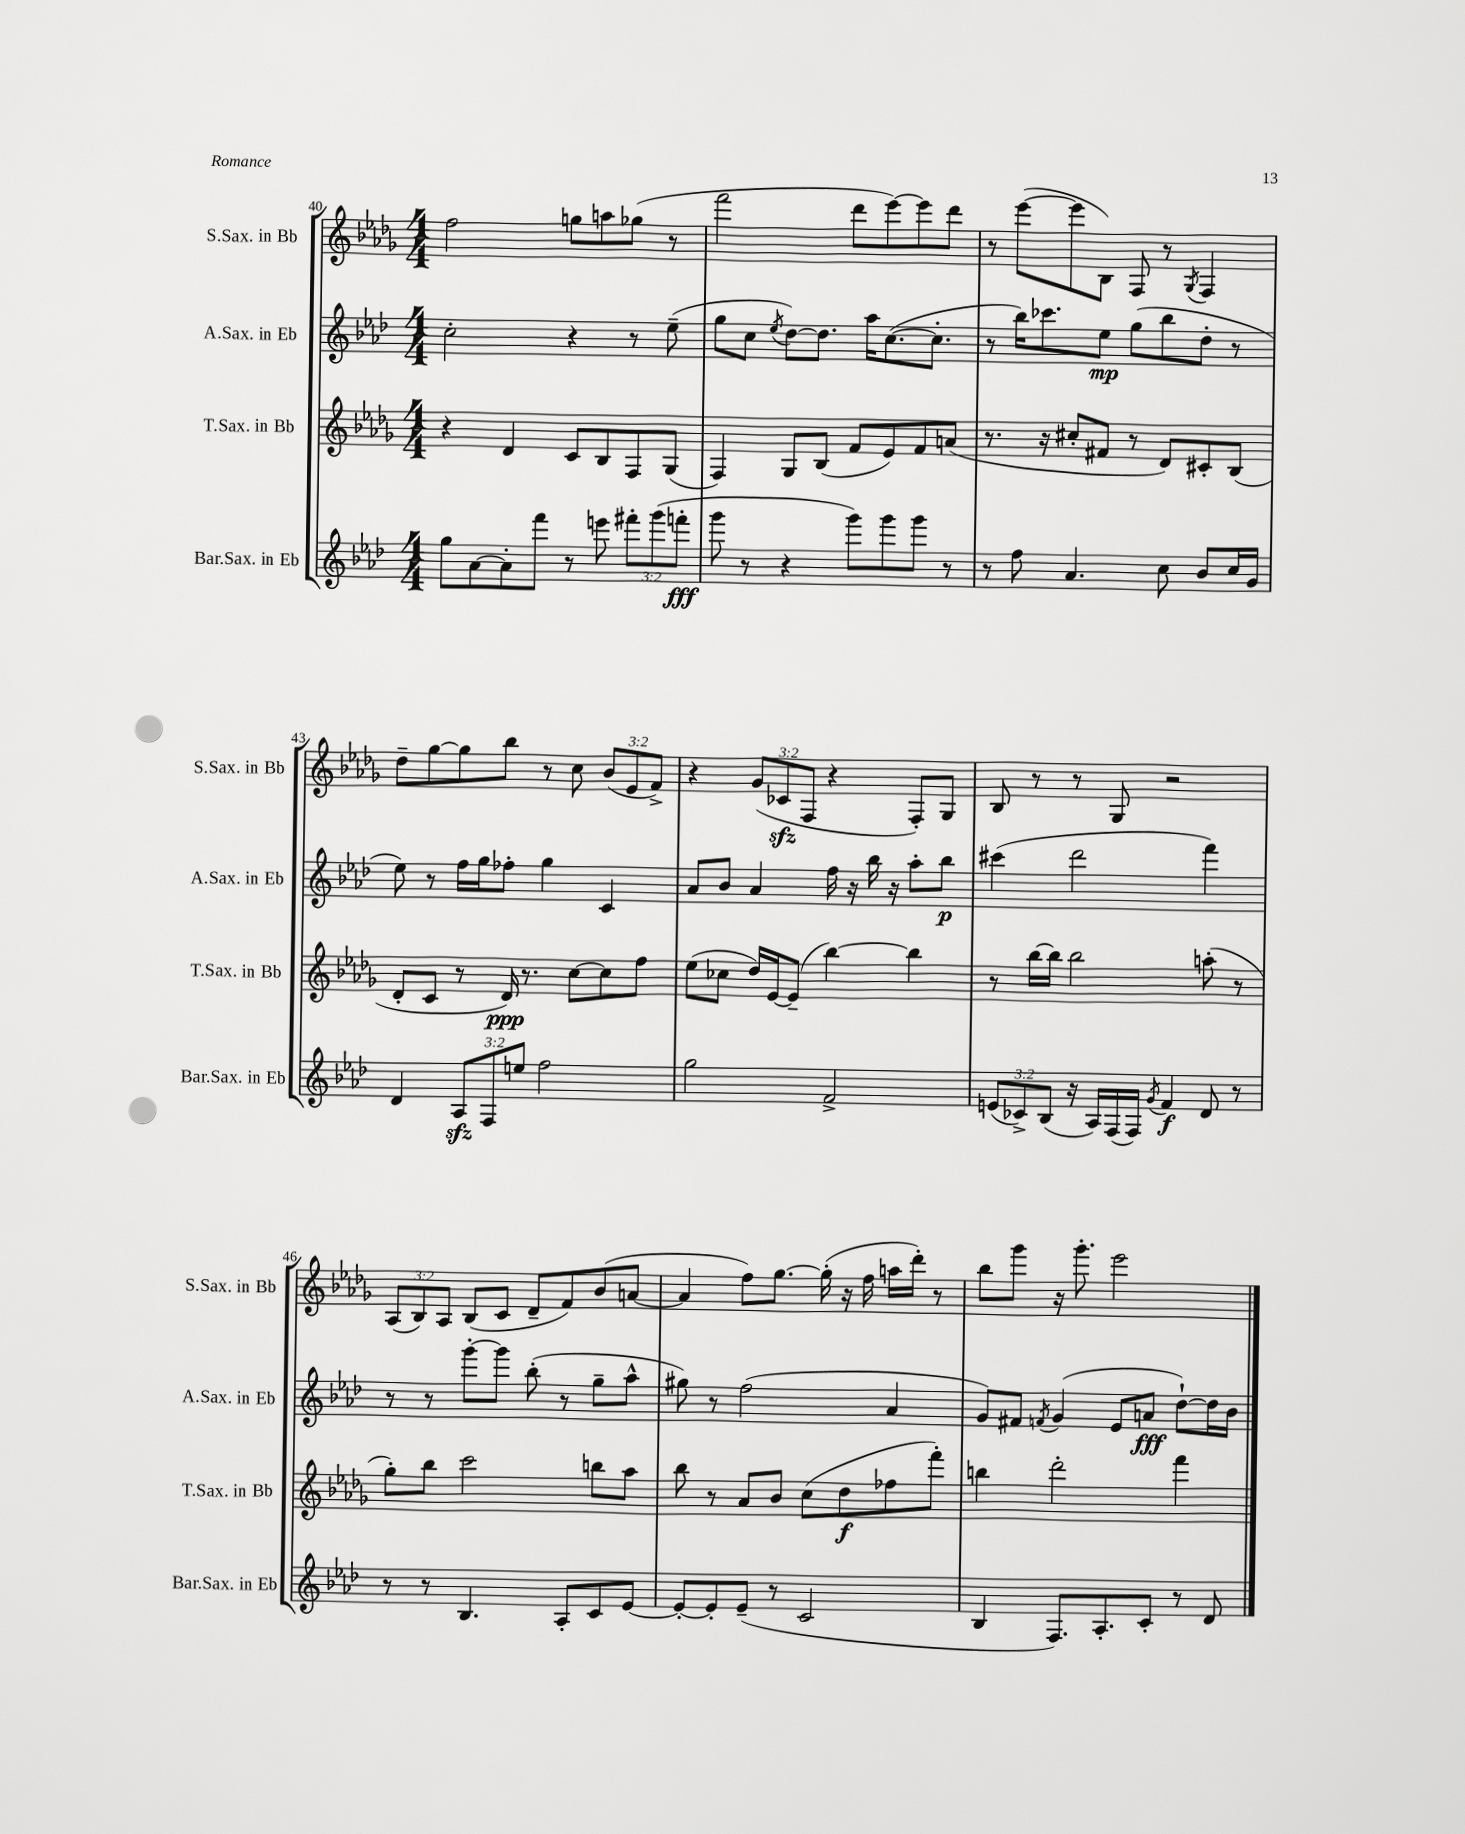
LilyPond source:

<<
\new StaffGroup <<
\new Staff = "s0" \with { instrumentName = "S.Sax. in Bb" shortInstrumentName = "S.Sax. in Bb" } {
    \clef treble \key des \major \numericTimeSignature \time 4/4 \override Staff.TupletNumber.text = #tuplet-number::calc-fraction-text
    f''2 g''8 a''8 ges''8( r8 |
    f'''2 des'''8 ees'''8~) ees'''8 des'''8 |
    r8 ees'''8~( ees'''8 bes8) f8 r8 \acciaccatura { ges8 } f4 |
    des''8-- ges''8~ ges''8 bes''8 r8 c''8 \tuplet 3/2 { bes'8( ees'8 f'8->) } |
    r4 \tuplet 3/2 { ges'8( ces'8\sfz f8 } r4 f8-.) ges8 |
    bes8 r8 r8 ges8 r2 |
    \tuplet 3/2 { aes8( bes8) aes8 } bes8( c'8 des'8-- f'8) bes'8( a'8~ |
    a'4 f''8) ges''8.~ ges''16-.( r16 f''16 a''16 des'''16-.) r8 |
    bes''8 ges'''8 r16 ges'''8.-. ees'''2 \bar "|." |
}
\new Staff = "s1" \with { instrumentName = "A.Sax. in Eb" shortInstrumentName = "A.Sax. in Eb" } {
    \clef treble \key aes \major \numericTimeSignature \time 4/4
    c''2-. r4 r8 ees''8--( |
    g''8 c''8 \acciaccatura { ees''8 } des''8~) des''8. aes''16 c''8.~( c''8.-. |
    r8 bes''16) ces'''8. ees''8\mp g''8( bes''8 des''8-. r8 |
    ees''8) r8 f''16 g''16 fes''8-. g''4 c'4 |
    aes'8 bes'8 aes'4 f''16 r16 bes''16 r16 aes''8-. bes''8\p |
    cis'''4( des'''2 f'''4) |
    r8 r8 g'''8~-. g'''8 bes''8-.( r8 g''8-- aes''8-^ |
    gis''8) r8 f''2( aes'4 |
    g'8) fis'8 \acciaccatura { f'8 } g'4( ees'8 a'8\fff des''8~-!) des''16 bes'16 \bar "|." |
}
\new Staff = "s2" \with { instrumentName = "T.Sax. in Bb" shortInstrumentName = "T.Sax. in Bb" } {
    \clef treble \key des \major \numericTimeSignature \time 4/4
    r4 des'4 c'8 bes8 f8 ges8( |
    f4) ges8 bes8( f'8 ees'8) f'8 a'8( |
    r8. r16 cis''8-. fis'8 r8 des'8) cis'8-. bes8( |
    des'8-. c'8 r8 des'16\ppp) r8. c''8~ c''8 f''8 |
    ees''8( ces''8 des''16) ees'16~ ees'8--( bes''4~) bes''4 |
    r8 bes''16~ bes''16 bes''2 a''8-.( r8 |
    ges''8-.) bes''8 c'''2 b''8 aes''8 |
    bes''8 r8 aes'8 bes'8 c''8( des''8\f fes''8 f'''8-.) |
    b''4 des'''2-. f'''4 \bar "|." |
}
\new Staff = "s3" \with { instrumentName = "Bar.Sax. in Eb" shortInstrumentName = "Bar.Sax. in Eb" } {
    \clef treble \key aes \major \numericTimeSignature \time 4/4 \override Staff.TupletNumber.text = #tuplet-number::calc-fraction-text
    g''8 aes'8~ aes'8-. f'''8 r8 e'''8 \tuplet 3/2 { fis'''8-. g'''8( f'''8-.\fff } |
    g'''8 r8 r4 g'''8) g'''8 g'''8 r8 |
    r8 f''8 aes'4. c''8 bes'8 c''16 g'16 |
    des'4 \tuplet 3/2 { aes8\sfz f8 e''8 } f''2 |
    g''2 f'2-> |
    \tuplet 3/2 { e'8( ces'8->) bes8( } r16 aes16) f16( f16) \acciaccatura { g'8 } f'4\f des'8 r8 |
    r8 r8 bes4. aes8-. c'8 ees'8~ |
    ees'8~-. ees'8-. ees'8--( r8 c'2 |
    bes4 f8.) aes8.-. c'8-. r8 des'8 \bar "|." |
}
>>
>>
\layout { \context { \Score currentBarNumber = #40 } }
